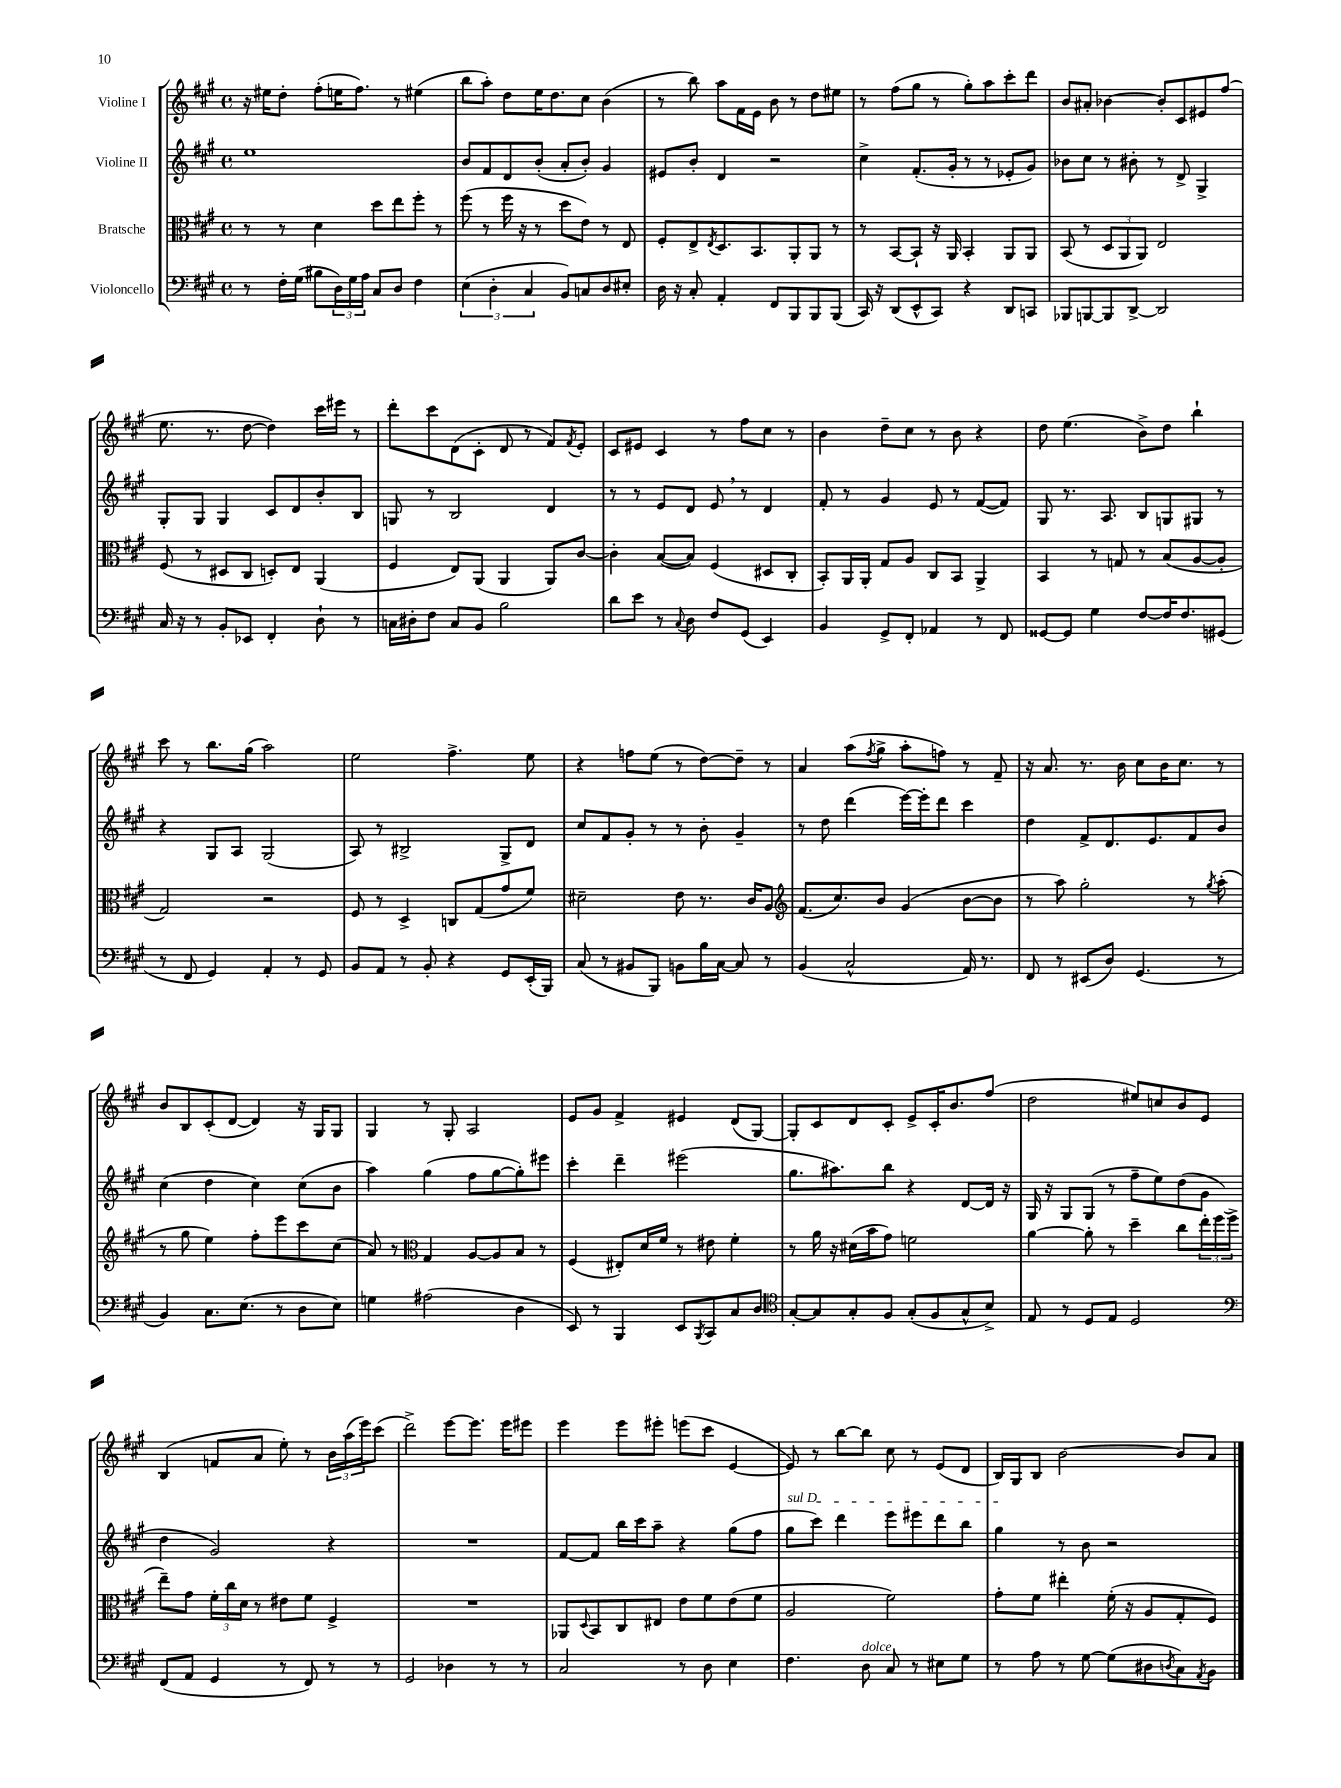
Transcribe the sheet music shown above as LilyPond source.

<<
\new StaffGroup <<
\new Staff = "s0" \with { instrumentName = "Violine I" } {
    \clef treble \key a \major \defaultTimeSignature \time 4/4
    r16 eis''16 d''8-. fis''8-.( e''16 fis''8.) r8 eis''4( |
    b''8 a''8-.) d''8 e''16 d''8. cis''8 b'4( |
    r8 b''8) a''8 fis'16 e'16 b'8 r8 d''8 eis''8 |
    r8 fis''8( gis''8 r8 gis''8-.) a''8 cis'''8-. d'''8 |
    b'8 ais'8-. bes'4~ bes'8-. cis'8 eis'8 fis''8( |
    e''8. r8. d''8~ d''4) cis'''16 eis'''16 r8 |
    d'''8-. cis'''8 d'8( cis'8-. d'8 r8 fis'8) \acciaccatura { fis'8 } e'8-. |
    cis'8 eis'8 cis'4 r8 fis''8 cis''8 r8 |
    b'4 d''8-- cis''8 r8 b'8 r4 |
    d''8 e''4.( b'8->) d''8 b''4-! |
    cis'''8 r8 b''8. gis''16( a''2) |
    e''2 fis''4.-> e''8 |
    r4 f''8 e''8( r8 d''8~) d''8-- r8 |
    a'4 a''8( \acciaccatura { fis''8 } gis''8-> a''8-. f''8) r8 fis'8-- |
    r16 a'8. r8. b'16 cis''8 b'16 cis''8. r8 |
    b'8 b8 cis'8-.( d'8~ d'4) r16 gis16 gis8 |
    gis4 r8 gis8-. a2 |
    e'8 gis'8 fis'4-> eis'4 d'8( gis8~) |
    gis8-. cis'8 d'8 cis'8-. e'8-> cis'16-. b'8. fis''8( |
    d''2 eis''8) c''8 b'8 e'8 |
    b4( f'8 a'8 e''8-.) r8 \tuplet 3/2 { b'16 a''16( e'''16) } cis'''8( |
    d'''2->) e'''8~ e'''8. e'''16 eis'''8 |
    e'''4 e'''8 eis'''8-. e'''8( cis'''8 e'4~ |
    e'8) r8 b''8~ b''8 cis''8 r8 e'8( d'8 |
    b16) gis16 b8 b'2~ b'8 a'8 \bar "|." |
}
\new Staff = "s1" \with { instrumentName = "Violine II" } {
    \clef treble \key a \major \defaultTimeSignature \time 4/4
    e''1 |
    b'8 fis'8 d'8 b'8-.( a'8-. b'8-.) gis'4 |
    eis'8 b'8-. d'4 r2 |
    cis''4-> fis'8.-.( gis'16-. r8 r8 ees'8-. gis'8) |
    bes'8 cis''8 r8 bis'8-. r8 d'8-> gis4-> |
    gis8-. gis8 gis4 cis'8 d'8 b'8-. b8 |
    g8 r8 b2 d'4 |
    r8 r8 e'8 d'8 e'8 \breathe r8 d'4 |
    fis'8-. r8 gis'4 e'8 r8 fis'8~( fis'8) |
    gis8 r8. a8. b8 g8 gis8 r8 |
    r4 gis8 a8 gis2( |
    a8) r8 bis2-> gis8-> d'8 |
    cis''8 fis'8 gis'8-. r8 r8 b'8-. gis'4-- |
    r8 d''8 d'''4( e'''16~) e'''16-. d'''8 cis'''4 |
    d''4 fis'8-> d'8. e'8. fis'8 b'8 |
    cis''4( d''4 cis''4) cis''8( b'8 |
    a''4) gis''4( fis''8 gis''8~ gis''8-.) eis'''8 |
    cis'''4-. d'''4-- eis'''2( |
    gis''8. ais''8.) b''8 r4 d'8~ d'16 r16 |
    gis16 r16 gis8 gis8( r8 fis''8-- e''8) d''8( gis'8 |
    d''4 gis'2) r4 |
    R1 |
    fis'8~ fis'8 b''16 cis'''16 a''8-- r4 gis''8( fis''8 |
    \once \override TextSpanner.bound-details.left.text = \markup { \italic "sul D" } gis''8\startTextSpan cis'''8) d'''4 e'''8 eis'''8 d'''8 b''8 |
    gis''4\stopTextSpan r8 b'8 r2 \bar "|." |
}
\new Staff = "s2" \with { instrumentName = "Bratsche" } {
    \clef alto \key a \major \defaultTimeSignature \time 4/4
    r8 r8 d'4 d''8 e''8 fis''8-. r8 |
    fis''8( r8 fis''16 r16 r8 d''8 e'8) r8 e8 |
    fis8-. e8-> \acciaccatura { e8 } d8. b,8. a,8-. a,8 r8 |
    r8 b,8~ b,8-! r16 a,16 b,4-. a,8 a,8 |
    b,8( r8 \tuplet 3/2 { d8 a,8 a,8) } e2 |
    fis8( r8 dis8 cis8 d8-.) e8 a,4( |
    fis4 e8) a,8( a,4 a,8) cis'8~ |
    cis'4-. b8~( b8) fis4( dis8 cis8-. |
    b,8-.) a,16 a,16-. gis8 a8 cis8 b,8 a,4-> |
    b,4 r8 g8 r8 b8( a8~ a8-. |
    gis2) r2 |
    fis8 r8 d4-> c8 gis8( gis'8 fis'8) |
    dis'2-- e'8 r8. cis'16 a8 |
    \clef treble fis'8.( cis''8.) b'8 gis'4( b'8~ b'8 |
    r8 a''8) gis''2-. r8 \acciaccatura { gis''8 } a''8-.( |
    r8 gis''8 e''4) fis''8-. e'''8 cis'''8 cis''8( |
    a'8) r8 \clef alto gis4 a8~ a8 b8 r8 |
    fis4( eis8-.) d'16 fis'16 r8 eis'8 fis'4-. |
    r8 a'16 r16 dis'16( b'16 gis'8) f'2 |
    a'4~ a'8-. r8 d''4-- cis''8 \tuplet 3/2 { e''16-. fis''16 fis''16->( } |
    e''8--) gis'8 \tuplet 3/2 { fis'16-. cis''16 d'16 } r8 eis'8 fis'8 fis4-> |
    R1 |
    aes,8 \appoggiatura { d8 } b,8 cis8 eis8 e'8 fis'8 e'8( fis'8 |
    a2 fis'2) |
    gis'8-. fis'8 eis''4-. fis'16-.( r16 a8 gis8-. fis8) \bar "|." |
}
\new Staff = "s3" \with { instrumentName = "Violoncello" } {
    \clef bass \key a \major \defaultTimeSignature \time 4/4
    r8 fis16-. gis16( bis8 \tuplet 3/2 { d16) gis16 a16 } cis8 d8 fis4 |
    \tuplet 3/2 { e4( d4-. cis4 } b,8) c8 d8 eis8-. |
    d16 r16 cis8-. a,4-. fis,8 b,,8 b,,8 b,,8( |
    cis,16) r16 d,8( e,8-^ cis,8) r4 d,8 c,8 |
    bes,,8 b,,8~ b,,8 d,8~-> d,2 |
    cis16 r16 r8 b,8-. ees,8 fis,4-. d8-! r8 |
    c16 dis16-. fis8 c8 b,8 b2 |
    d'8 e'8 r8 \appoggiatura { cis8 } d8 fis8 gis,8( e,4) |
    b,4 gis,8-> fis,8-. aes,4 r8 fis,8 |
    gisis,8~ gisis,8 gis4 fis8~ fis16 fis8. gis,8( |
    r8 fis,8 gis,4) a,4-. r8 gis,8 |
    b,8 a,8 r8 b,8-. r4 gis,8 e,16-.( b,,16) |
    cis8( r8 bis,8 b,,8) b,8 b16 cis16~ cis8 r8 |
    b,4( cis2-^ a,16) r8. |
    fis,8 r8 eis,8( d8) gis,4.( r8 |
    b,4) cis8. e8.( r8 d8 e8) |
    g4 ais2( d4 |
    e,8) r8 b,,4 e,8 \acciaccatura { b,,8 } cis,8 cis8 d8 |
    \clef tenor gis8~-. gis8 gis8-. fis8 gis8-.( fis8 gis8-^ b8->) |
    e8 r8 d8 e8 d2 |
    \clef bass fis,8( a,8 gis,4 r8 fis,8) r8 r8 |
    gis,2 des4 r8 r8 |
    cis2 r8 d8 e4 |
    fis4. d8^\markup { \italic "dolce" } cis8 r8 eis8 gis8 |
    r8 a8 r8 gis8~ gis8( dis8 \acciaccatura { d8 } cis8) \acciaccatura { a,8 } b,8 \bar "|." |
}
>>
>>
\layout { \context { \Score \remove "Bar_number_engraver" } }
